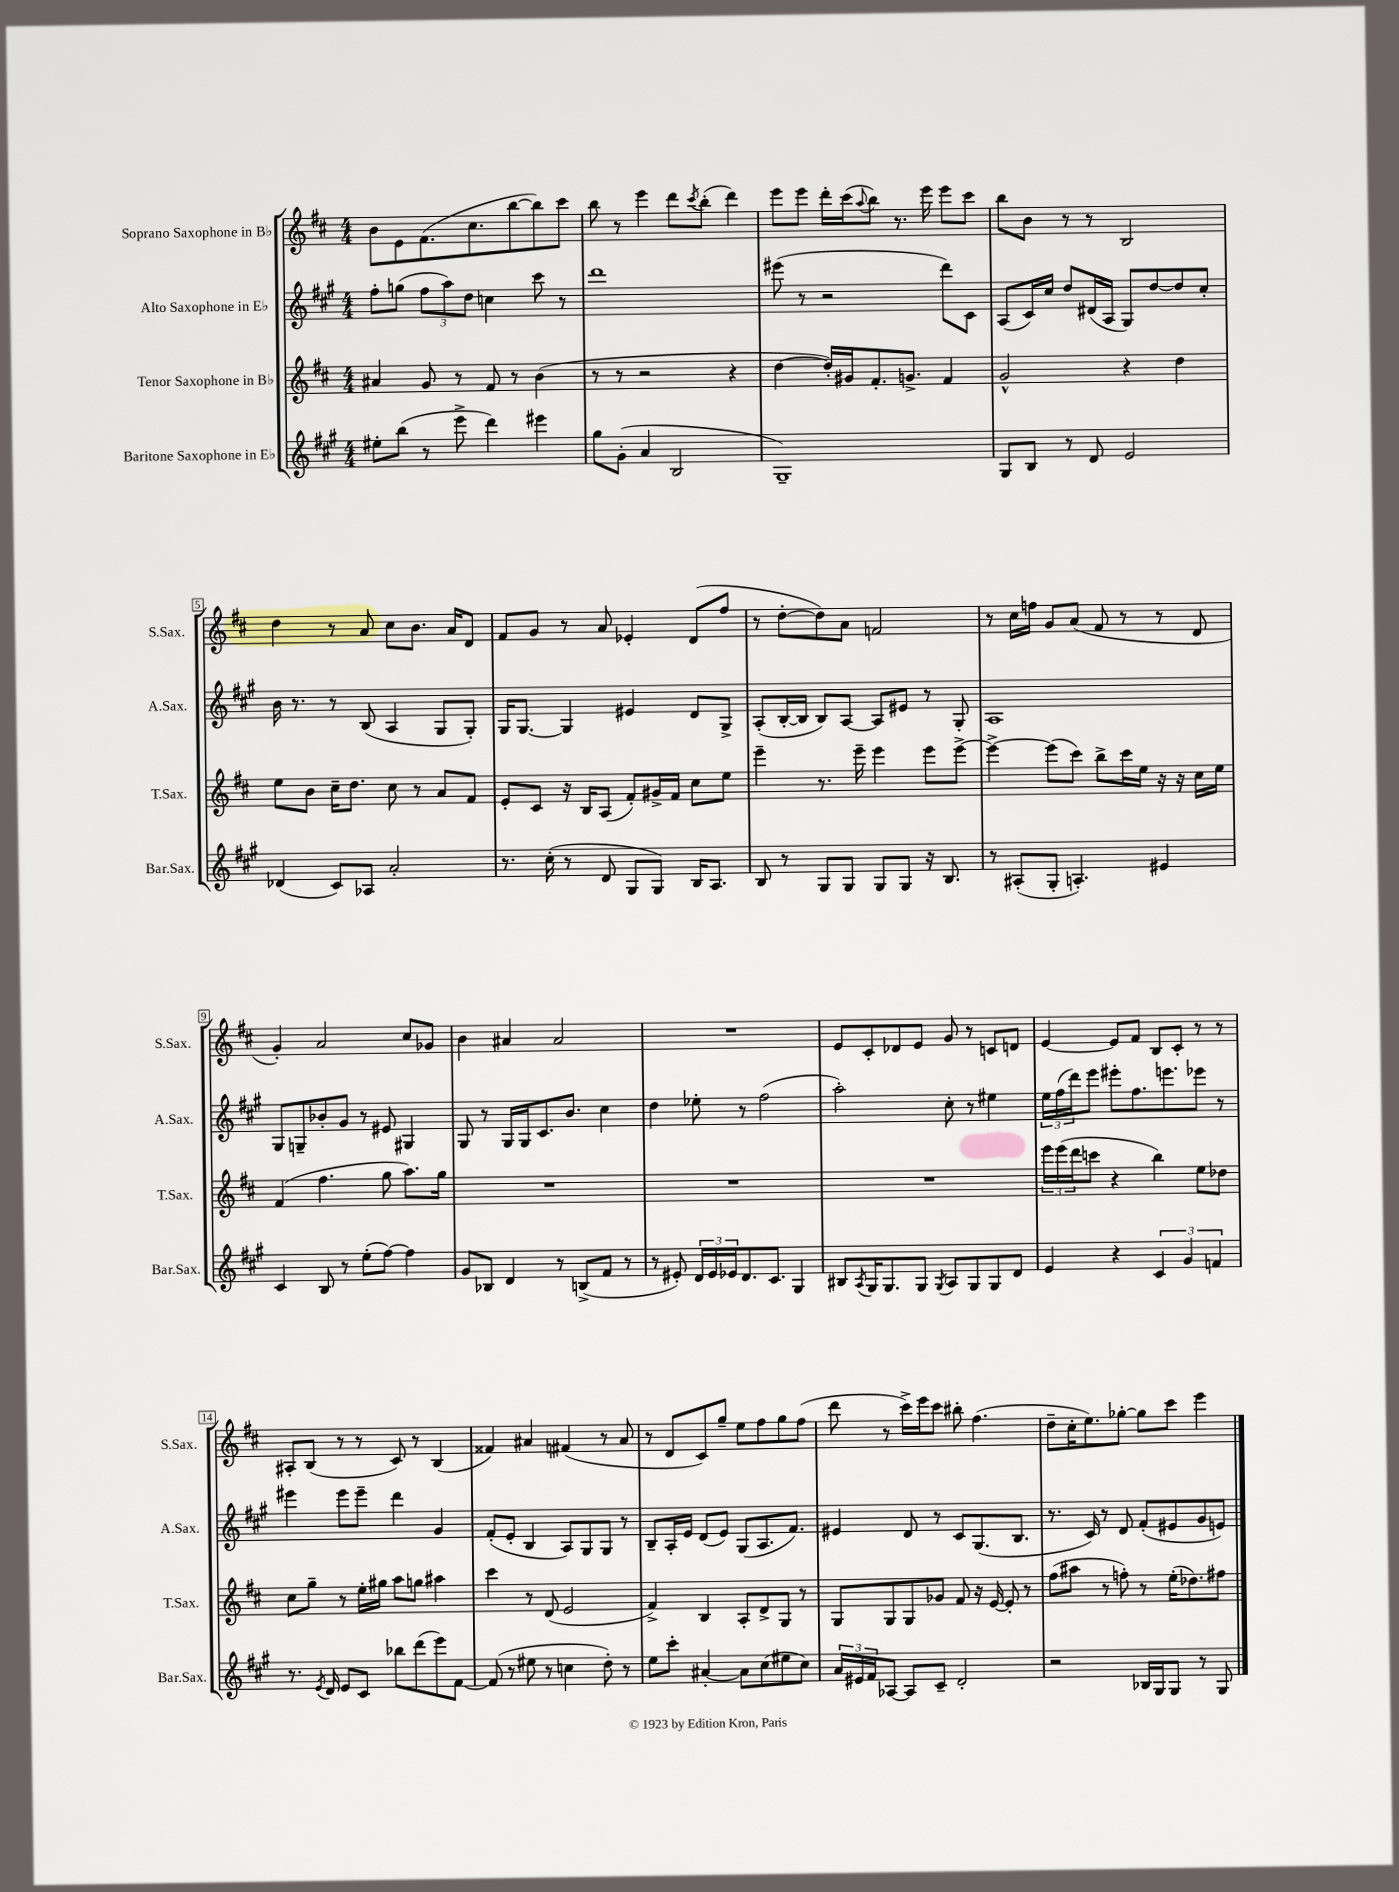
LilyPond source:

<<
\new StaffGroup <<
\new Staff = "s0" \with { instrumentName = "Soprano Saxophone in Bb" shortInstrumentName = "S.Sax." } {
    \clef treble \key d \major \numericTimeSignature \time 4/4
    b'8 e'8 fis'8.( cis''8. b''8~ b''8) cis'''8 |
    b''8 r8 e'''4 d'''8 \acciaccatura { cis'''8 } b''8-.( d'''4) |
    e'''8 e'''8 d'''16-. cis'''16( \appoggiatura { a''8 } b''8) r8. e'''16 e'''8 cis'''8 |
    b''8 b'8 r8 r8 b2 |
    d''4 r8 a'8 cis''8 b'8. a'16 d'8 |
    fis'8 g'8 r8 a'8 ees'4-. d'8( fis''8 |
    r8 d''8~-. d''8) a'8 f'2 |
    r8 cis''16 f''16 g'8 a'8( fis'8 r8 r8 d'8 |
    g'4-.) a'2 cis''8 ges'8 |
    b'4 ais'4 ais'2 |
    R1 |
    e'8 cis'8-. des'8 e'8 g'8 r8 c'8 d'8 |
    e'4~ e'8 fis'8 b8 cis'8-. r8 r8 |
    ais8-. b8( r8 r8 cis'8) r8 b4( |
    fisis'4) ais'4 fis'4( r8 ais'8 |
    r8 d'8 cis'8) g''8-- e''8 fis''8 g''8 fis''8( |
    d'''8 r8 cis'''16->) e'''16 cis'''8 bis''8-. fis''4.( |
    d''8-- cis''16-. e''8.) ges''8~-. ges''8 cis'''8 e'''4 \bar "|." |
}
\new Staff = "s1" \with { instrumentName = "Alto Saxophone in Eb" shortInstrumentName = "A.Sax." } {
    \clef treble \key a \major \numericTimeSignature \time 4/4
    fis''8-. g''8( \tuplet 3/2 { fis''8 a''8) d''8 } c''4 cis'''8 r8 |
    d'''1 |
    eis'''8( r8 r2 d'''8) cis'8 |
    a8( cis'16) cis''16 d''8 dis'16( a16 gis8) d''8~ d''8 cis''8-. |
    b'16 r8. r8 b8( a4 gis8 gis8-.) |
    gis16 gis8.~ gis4 eis'4 d'8 gis8-> |
    a8-.( b16~-. b16 b8) a8~ a8 eis'8 r8 gis8-. |
    a1 |
    gis8 g8-- bes'8-. gis'8 r8 eis'8 gis4 |
    gis8 r8 gis16 gis16 cis'8. b'8. cis''4 |
    d''4 ees''8-. r8 fis''2( |
    a''2-.) cis''8-. r8 eis''4 |
    \tuplet 3/2 { e''16 fis''16( d'''16) } e'''8 eis'''8-. fis''8. e'''8. ees'''8 r8 |
    eis'''4 eis'''8 eis'''8-- d'''4 gis'4 |
    fis'8-.( e'8-. b4 a8) gis8 gis8 r8 |
    b8-- a16-. e'16 d'8( e'8) gis8( a8. fis'8.) |
    eis'4 d'8 r8 cis'8 gis8.( b8. |
    r8. cis'16) r8 d'8 fis'8-.( eis'8 gis'8 e'8) \bar "|." |
}
\new Staff = "s2" \with { instrumentName = "Tenor Saxophone in Bb" shortInstrumentName = "T.Sax." } {
    \clef treble \key d \major \numericTimeSignature \time 4/4
    ais'4 g'8 r8 fis'8 r8 b'4( |
    r8 r8 r2 r4 |
    d''4~ d''16-.) gis'16 fis'8.-. g'8.-> fis'4 |
    g'2-^ r4 d''4 |
    e''8 b'8 cis''16-- d''8. cis''8 r8 a'8 fis'8 |
    e'8-. cis'8 r16 b16 a8( fis'8-.) gis'16-> fis'16 cis''8 e''8 |
    e'''4-- r8. e'''16-- e'''4 e'''8 e'''8~-> |
    e'''4~-> e'''8( cis'''8) b''8-> cis'''16 e''16 r16 r16 cis''16 e''16 |
    fis'4( fis''4. g''8 a''8.) g''16 |
    R1 |
    R1 |
    R1 |
    \tuplet 3/2 { e'''16 e'''16( d'''16 } c'''8 r4 b''4) e''8 des''8 |
    cis''8 g''8-- r8 e''16-. gis''16 a''8 g''8 ais''4 |
    cis'''4 r8 d'8( e'2 |
    fis'4->) b4 a8-. d'8-> g8 r8 |
    g8 g8 g8 ges'8 fis'8 r16 e'16~ e'8-. r8 |
    fis''8( ais''8 r8 f''8-.) r8 e''16-.( des''8.) fis''8 \bar "|." |
}
\new Staff = "s3" \with { instrumentName = "Baritone Saxophone in Eb" shortInstrumentName = "Bar.Sax." } {
    \clef treble \key a \major \numericTimeSignature \time 4/4
    eis''8-. b''8( r8 e'''8-> d'''4) eis'''4 |
    gis''8 gis'8-.( a'4 b2 |
    gis1--) |
    gis8 b8 r8 d'8 e'2 |
    des'4( cis'8) aes8 a'2-. |
    r8. cis''16-.( r8 d'8 gis8 gis8) b16 a8. |
    b8 r8 gis8 gis8 gis8 gis8 r16 b8. |
    r8 ais8-.( gis8-. a4.-.) eis'4 |
    cis'4 b8 r8 e''8-.( fis''8~) fis''4 |
    gis'8 bes8 d'4 r8 b8->( fis'8 r8 |
    r8 eis'8-.) \tuplet 3/2 { d'16 eis'16 ees'16 } d'8. cis'8. gis4 |
    bis8 \acciaccatura { a8 } gis16 gis8. gis8 \acciaccatura { gis8 } a8 gis8 gis8 d'8 |
    e'4 r4 \tuplet 3/2 { cis'4 gis'4 f'4 } |
    r8. \acciaccatura { e'8 } d'16 e'8 cis'8 bes''8 d'''8( e'''8) fis'8~ |
    fis'8( r8 eis''8 r8 c''4 d''8-.) r8 |
    e''8 cis'''8-. ais'4~-. ais'8 cis''8( eis''8 cis''8) |
    \tuplet 3/2 { a'16 eis'16 fis'16 } aes8~ aes8 cis'8-- d'2-. |
    r2 bes16 gis16 gis8 r8 gis8 \bar "|." |
}
>>
>>
\layout { \context { \Score \override BarNumber.stencil = #(make-stencil-boxer 0.1 0.3 ly:text-interface::print) } }
